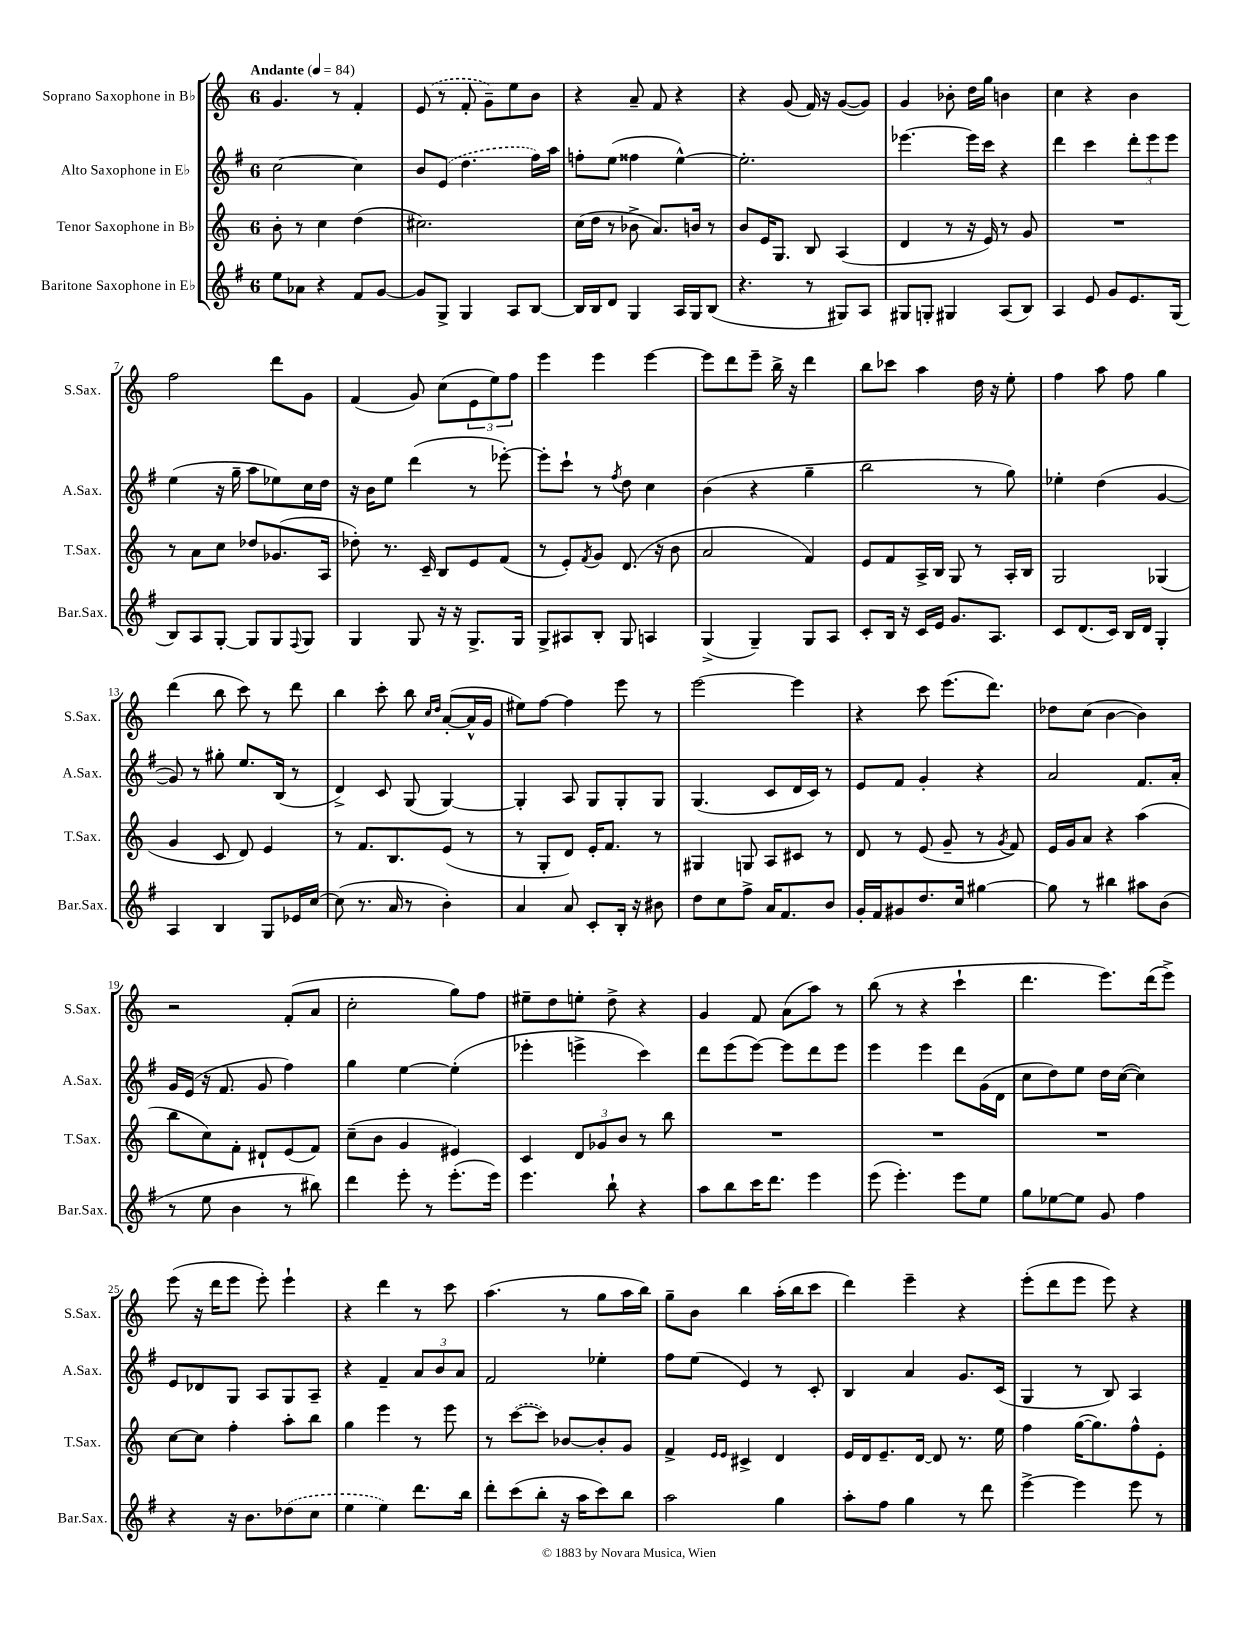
<<
\new StaffGroup <<
\new Staff = "s0" \with { instrumentName = "Soprano Saxophone in Bb" shortInstrumentName = "S.Sax." } {
    \clef treble \key c \major \once \override Staff.TimeSignature.style = #'single-digit \time 6/8 \tempo "Andante" 4 = 84
    g'4. r8 f'4-. |
    \once \slurDashed e'8( r8 f'8-. g'8--) e''8 b'8 |
    r4 a'8-- f'8 r4 |
    r4 g'8( f'16) r16 g'8~( g'8) |
    g'4 bes'8-. d''16 g''16 b'4 |
    c''4 r4 b'4 |
    f''2 d'''8 g'8 |
    f'4( g'8) c''8( \tuplet 3/2 { e'8 e''8) f''8 } |
    e'''4 e'''4 e'''4~ |
    e'''8 d'''8 e'''8-- b''16-> r16 d'''4 |
    b''8 ces'''8 a''4 d''16 r16 e''8-. |
    f''4 a''8 f''8 g''4 |
    d'''4( b''8 c'''8) r8 d'''8 |
    b''4 c'''8-. b''8 \grace { c''16 d''16 } a'8~-.( a'16-^ g'16 |
    eis''8) f''8~ f''4 e'''8 r8 |
    e'''2~ e'''4 |
    r4 c'''8 e'''8.( d'''8.) |
    des''8 c''8( b'4~ b'4) |
    r2 f'8-.( a'8 |
    c''2-. g''8) f''8 |
    eis''8-- d''8 e''8-. d''8-> r4 |
    g'4 f'8 a'8( a''8) r8 |
    b''8( r8 r4 c'''4-! |
    d'''4. e'''8.) d'''16( e'''8->) |
    e'''8( r16 d'''16 e'''8 e'''8-.) e'''4-! |
    r4 d'''4 r8 c'''8 |
    a''4.( r8 g''8 a''16 b''16) |
    g''8-- b'8 b''4 a''16-.( b''16 c'''8 |
    d'''4) e'''4-- r4 |
    e'''8-.( d'''8 e'''8 e'''8) r4 \bar "|." |
}
\new Staff = "s1" \with { instrumentName = "Alto Saxophone in Eb" shortInstrumentName = "A.Sax." } {
    \clef treble \key g \major \once \override Staff.TimeSignature.style = #'single-digit \time 6/8
    c''2~ c''4 |
    b'8 \once \slurDashed e'8( d''4. fis''16) a''16 |
    f''8-. e''8( fisis''4 e''4~-^) |
    e''2.-. |
    ees'''4.~ ees'''16 c'''16 r4 |
    d'''4 c'''4 \tuplet 3/2 { d'''8-. e'''8 e'''8 } |
    e''4( r16 g''16-- a''8 ees''8) c''16 d''16 |
    r16 b'16 e''8 d'''4( r8 ees'''8~-.) |
    ees'''8-. c'''8-! r8 \acciaccatura { fis''8 } d''8 c''4 |
    b'4( r4 g''4-- |
    b''2 r8 g''8) |
    ees''4-. d''4( g'4~ |
    g'8) r8 gis''8-. e''8. b16( r8 |
    d'4->) c'8 g8( g4~) |
    g4-. a8 g8 g8-. g8 |
    g4.( c'8 d'16 c'16) r8 |
    e'8 fis'8 g'4-. r4 |
    a'2 fis'8. a'16-. |
    g'16 e'16( r16 fis'8. g'8 fis''4) |
    g''4 e''4~ e''4-.( |
    ees'''4-. e'''4-> c'''4) |
    d'''8 e'''8( e'''8~) e'''8 d'''8 e'''8 |
    e'''4 e'''4 d'''8 g'16( d'16 |
    c''8 d''8) e''8 d''16 c''16~( c''4) |
    e'8 des'8 g8 a8 g8 a8-- |
    r4 fis'4-- \tuplet 3/2 { a'8 b'8 a'8 } |
    fis'2 ees''4-. |
    fis''8 e''8( e'4) r8 c'8-. |
    b4 a'4 g'8. c'16( |
    g4 r8 b8) a4 \bar "|." |
}
\new Staff = "s2" \with { instrumentName = "Tenor Saxophone in Bb" shortInstrumentName = "T.Sax." } {
    \clef treble \key c \major \once \override Staff.TimeSignature.style = #'single-digit \time 6/8
    b'8-. r8 c''4 d''4( |
    cis''2.) |
    c''16( d''16 r8 bes'8-> a'8.) b'16 r8 |
    b'8 e'16 g8. b8 a4( |
    d'4 r8 r16 e'16) r8 g'8 |
    R2. |
    r8 a'8 c''8 des''8 ges'8.( a16 |
    des''8-.) r8. c'16-- b8 e'8 f'8( |
    r8 e'8-.) \acciaccatura { f'8 } g'8 d'8.( r16 b'8 |
    a'2 f'4) |
    e'8 f'8 a16-> b16 g8 r8 a16-. b16 |
    g2 ges4( |
    g'4 c'8 d'8) e'4 |
    r8 f'8. b8. e'8( r8 |
    r8 g8-. d'8) e'16-. f'8. r8 |
    gis4 g8 a8 cis'8 r8 |
    d'8 r8 e'8( g'8-- r8 \acciaccatura { g'8 } f'8) |
    e'16 g'16 a'8 r4 a''4( |
    b''8 c''8) f'8-. dis'8-! e'8( f'8) |
    c''8--( b'8 g'4 eis'4) |
    c'4 \tuplet 3/2 { d'8 ges'8 b'8 } r8 b''8 |
    R2. |
    R2. |
    R2. |
    c''8~ c''8 f''4-. a''8-. b''8 |
    g''4 e'''4 r8 e'''8 |
    r8 \once \slurDashed c'''8~( c'''8) bes'8~ bes'8-. g'8 |
    f'4-> \grace { e'16 e'16 } cis'4-> d'4 |
    e'16 d'16 e'8.-- d'16~ d'8 r8. e''16 |
    f''4 g''16~( g''8.) f''8-^ e'8-. \bar "|." |
}
\new Staff = "s3" \with { instrumentName = "Baritone Saxophone in Eb" shortInstrumentName = "Bar.Sax." } {
    \clef treble \key g \major \once \override Staff.TimeSignature.style = #'single-digit \time 6/8
    e''8 aes'8 r4 fis'8 g'8~ |
    g'8 g8-> g4 a8 b8~ |
    b16 b16 d'8 g4 a16 g16 b8( |
    r4. r8 gis8) a8 |
    gis8 g8-. gis4 a8( b8) |
    a4 e'8 g'8 e'8. g16( |
    b8) a8 g8~-. g8 g8 \appoggiatura { fis8 } g8 |
    g4 g8 r16 r16 g8.-> g16 |
    g8-> ais8 b8-. g8 a4 |
    g4->( g4--) g8 a8 |
    c'8-. b16 r16 c'16 e'16 g'8. a8. |
    c'8 d'8.( c'16) b16 d'16 g4-. |
    a4 b4 g8 ees'16 c''16~ |
    c''8( r8. a'16 r8 b'4-.) |
    a'4 a'8 c'8-. b16-. r16 bis'8 |
    d''8 c''8 fis''8-> a'16 fis'8. b'8 |
    g'16-. fis'16 gis'8 d''8. c''16 gis''4~ |
    gis''8 r8 bis''4 ais''8 b'8( |
    r8 e''8 b'4 r8 bis''8) |
    d'''4 e'''8-. r8 e'''8.-.( e'''16) |
    e'''4. b''8-! r4 |
    a''8 b''8 c'''16 d'''8. e'''4 |
    e'''8( e'''4.-.) e'''8 e''8 |
    g''8 ees''8~ ees''8 g'8 fis''4 |
    r4 r16 b'8. \once \slurDashed des''8( c''8 |
    e''4 e''4) d'''8. b''16 |
    d'''8-. c'''8( b''8-. r16 a''16 c'''8) b''8 |
    a''2 g''4 |
    a''8-. fis''8 g''4 r8 d'''8 |
    e'''4~-> e'''4 e'''8 r8 \bar "|." |
}
>>
>>
